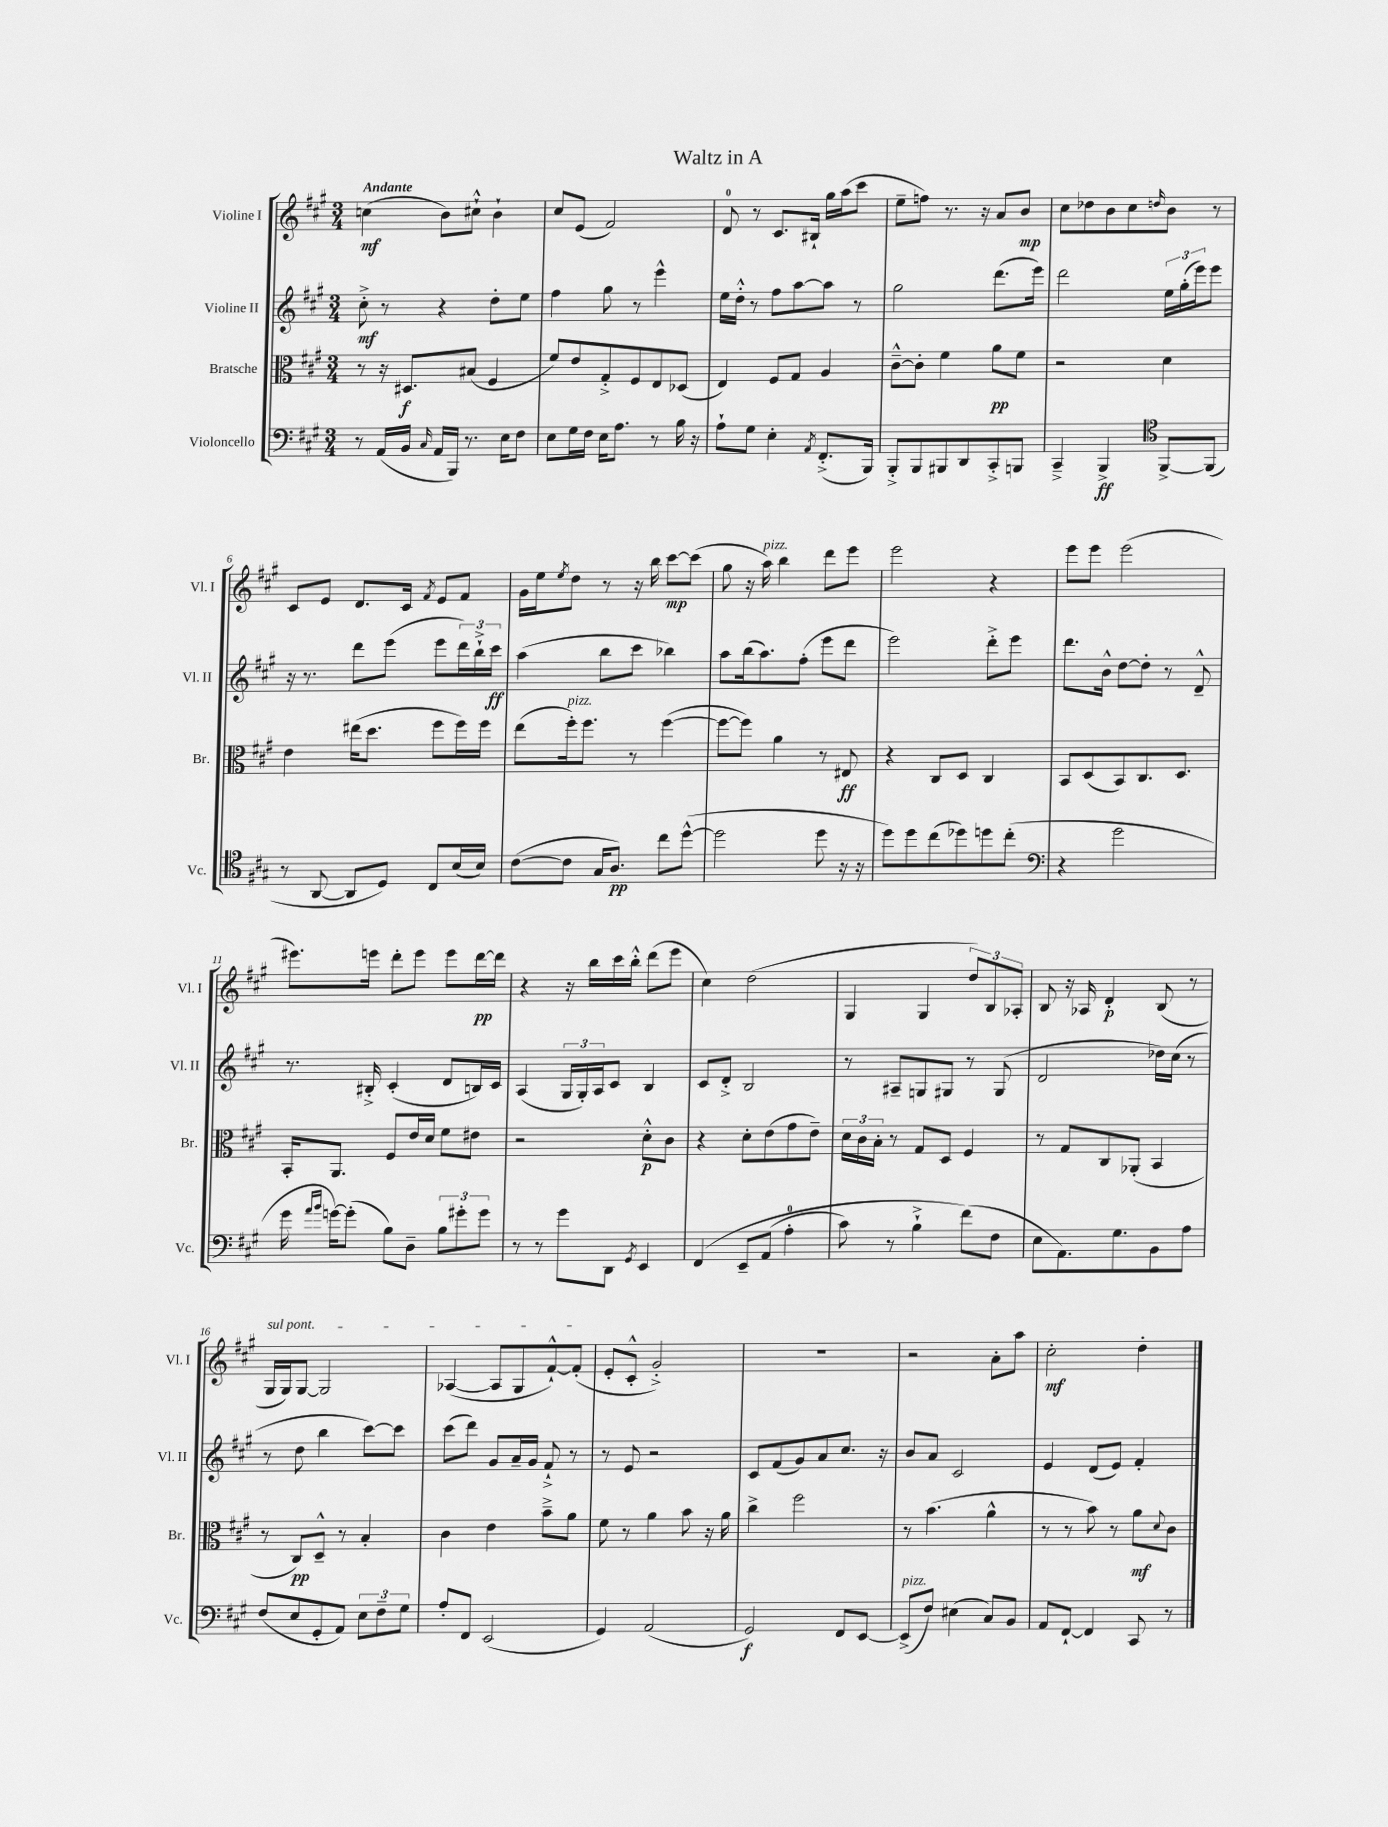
\header { title = "Waltz in A" }
<<
\new StaffGroup <<
\new Staff = "s0" \with { instrumentName = "Violine I" shortInstrumentName = "Vl. I" } {
    \clef treble \key a \major \numericTimeSignature \time 3/4 \tempo "Andante"
    c''4\mf( b'8) cis''8-!-^ b'4-! |
    cis''8 e'8( fis'2) |
    d'8-0 r8 cis'8. bis16-! gis''16 a''16( cis'''8 |
    e''8-- f''8) r8. r16 a'8 b'8\mp |
    cis''8 des''8 b'8 cis''8 \grace { d''16 } b'8 r8 |
    cis'8 e'8 d'8. cis'16 \acciaccatura { fis'8 } e'8 fis'8 |
    gis'16 e''16 \acciaccatura { e''8 } d''8 r8 r16 b''16 cis'''8~\mp cis'''8( |
    gis''8 r16 a''16^\markup { \italic "pizz." }) b''4 d'''8 e'''8 |
    e'''2 r4 |
    e'''8 e'''8 e'''2( |
    eis'''8.) e'''16 d'''8-. e'''8 e'''8 d'''16~\pp d'''16 |
    r4 r16 b''16 cis'''16 b''16-.-^ d'''8( e'''8 |
    cis''4) d''2( |
    gis4 gis4 \tuplet 3/2 { d''8) b8 aes8-. } |
    b8 r16 aes16 d'4-.\p b8( r8 |
    \once \override TextSpanner.bound-details.left.text = \markup { \italic "sul pont." } gis16\startTextSpan gis16) gis8~ gis2 |
    aes4~( aes8 gis8 fis'8~-!-^) fis'8-.\stopTextSpan( |
    e'8-. cis'8-.-^ gis'2-.->) |
    R2. |
    r2 a'8-. a''8 |
    cis''2-.\mf d''4-. \bar "|." |
}
\new Staff = "s1" \with { instrumentName = "Violine II" shortInstrumentName = "Vl. II" } {
    \clef treble \key a \major \numericTimeSignature \time 3/4
    cis''8-.->\mf r8 r4 d''8-. e''8 |
    fis''4 gis''8 r8 e'''4-^ |
    e''16 d''16-.-^ r8 fis''8 a''8~ a''8 r8 |
    gis''2 d'''8.( e'''16) |
    d'''2 \tuplet 3/2 { e''16 gis''16-.( e'''16) } e'''8 |
    r16 r8. d'''8 e'''8( e'''8 \tuplet 3/2 { d'''16) b''16-!-> cis'''16\ff } |
    a''4( b''8 cis'''8 bes''4) |
    a''8 b''16( a''8.) fis''8-.( e'''8 d'''8 |
    e'''2) d'''8-.-> e'''8 |
    d'''8. b'16-^ d''8~ d''8-. r8 d'8---^ |
    r8. bis16-.-> cis'4-.( d'8 b16) cis'16 |
    a4( \tuplet 3/2 { gis16 gis16-.) a16 } cis'8 b4 |
    cis'8 d'8-.-> b2 |
    r8 ais8-- g8 gis8 r8 gis8( |
    d'2 des''16) cis''16( r8 |
    r8 d''8 b''4 cis'''8~) cis'''8 |
    cis'''8( d'''8) gis'8 a'16-- gis'16 fis'8-!-> r8 |
    r8 e'8 r2 |
    cis'8 fis'8( gis'8) a'8 cis''8. r16 |
    b'8 a'8 cis'2 |
    e'4 d'8( e'8) fis'4-. \bar "|." |
}
\new Staff = "s2" \with { instrumentName = "Bratsche" shortInstrumentName = "Br." } {
    \clef alto \key a \major \numericTimeSignature \time 3/4
    r8 r16 dis8.\f bis8( fis4 |
    fis'8) e'8 gis8-.-> fis8 e8 des8( |
    e4) fis8 gis8 a4 |
    cis'8~---^ cis'8-. fis'4 a'8\pp fis'8 |
    r2 d'4 |
    e'4 eis''16( d''8. fis''8 fis''16) fis''16 |
    e''8( fis''16-.^\markup { \italic "pizz." }) fis''8. r8 fis''4~( |
    fis''8~ fis''8) a'4 r8 eis8\ff |
    r4 cis8 d8 cis4 |
    b,8 d8( b,8) cis8. d8. |
    b,16-. a,8. fis8 e'16 d'16 fis'8 eis'8 |
    r2 d'8-.-^\p cis'8 |
    r4 d'8-. e'8( gis'8 e'8--) |
    \tuplet 3/2 { d'16 cis'16 b16-. } r8 gis8 d8 fis4 |
    r8 gis8 cis8 aes,8-.( b,4 |
    r8 cis8\pp) d8---^ r8 b4-. |
    cis'4 e'4 b'8---> a'8 |
    fis'8 r8 a'4 b'8 r16 a'16 |
    cis''4-> fis''2 |
    r8 b'4.( a'4-^ |
    r8 r8 b'8) r8 a'8\mf \appoggiatura { d'8 } cis'8 \bar "|." |
}
\new Staff = "s3" \with { instrumentName = "Violoncello" shortInstrumentName = "Vc." } {
    \clef bass \key a \major \numericTimeSignature \time 3/4
    r8 a,16( b,16 \grace { cis16 } a,16 b,,16) r8. e16 fis8 |
    e8 gis16 fis16 e16 a8. r8 b16 r16 |
    a8-! gis8 e4-. \acciaccatura { a,8 } fis,8.-.->( b,,16) |
    b,,8-.-> b,,8 bis,,8 d,8 cis,8-.-> b,,8 |
    cis,4---> b,,4->\ff \clef tenor fis,8~-> fis,8( |
    r8 a,8~ a,8 d8) cis8 b16( b16) |
    cis'8~( cis'8 gis16 a8.\pp) cis''8 d''8~-^( |
    d''2 d''8 r16 r16 |
    d''8) d''8 cis''8( des''8) d''8 cis''8-.( |
    \clef bass r4 gis'2 |
    gis'16 \grace { a'16 b'16 } g'16~) g'8-.( b8) d8-- \tuplet 3/2 { b8 gis'8-. gis'8 } |
    r8 r8 gis'8 d,8 \acciaccatura { gis,8 } e,4 |
    fis,4\( e,8-- a,8( a4-0-. |
    cis'8) r8 b4-!-> fis'8(\) fis8 |
    e8 a,8.) gis8. b,8 a8 |
    fis8( e8 gis,8-. a,8) \tuplet 3/2 { e8 fis8-- gis8 } |
    a8-. fis,8 e,2( |
    gis,4) a,2( |
    gis,2\f) fis,8 e,8~ |
    e,8->^\markup { \italic "pizz." }( fis8) eis4( cis8) b,8 |
    a,8 fis,8~-! fis,4 cis,8 r8 \bar "|." |
}
>>
>>
